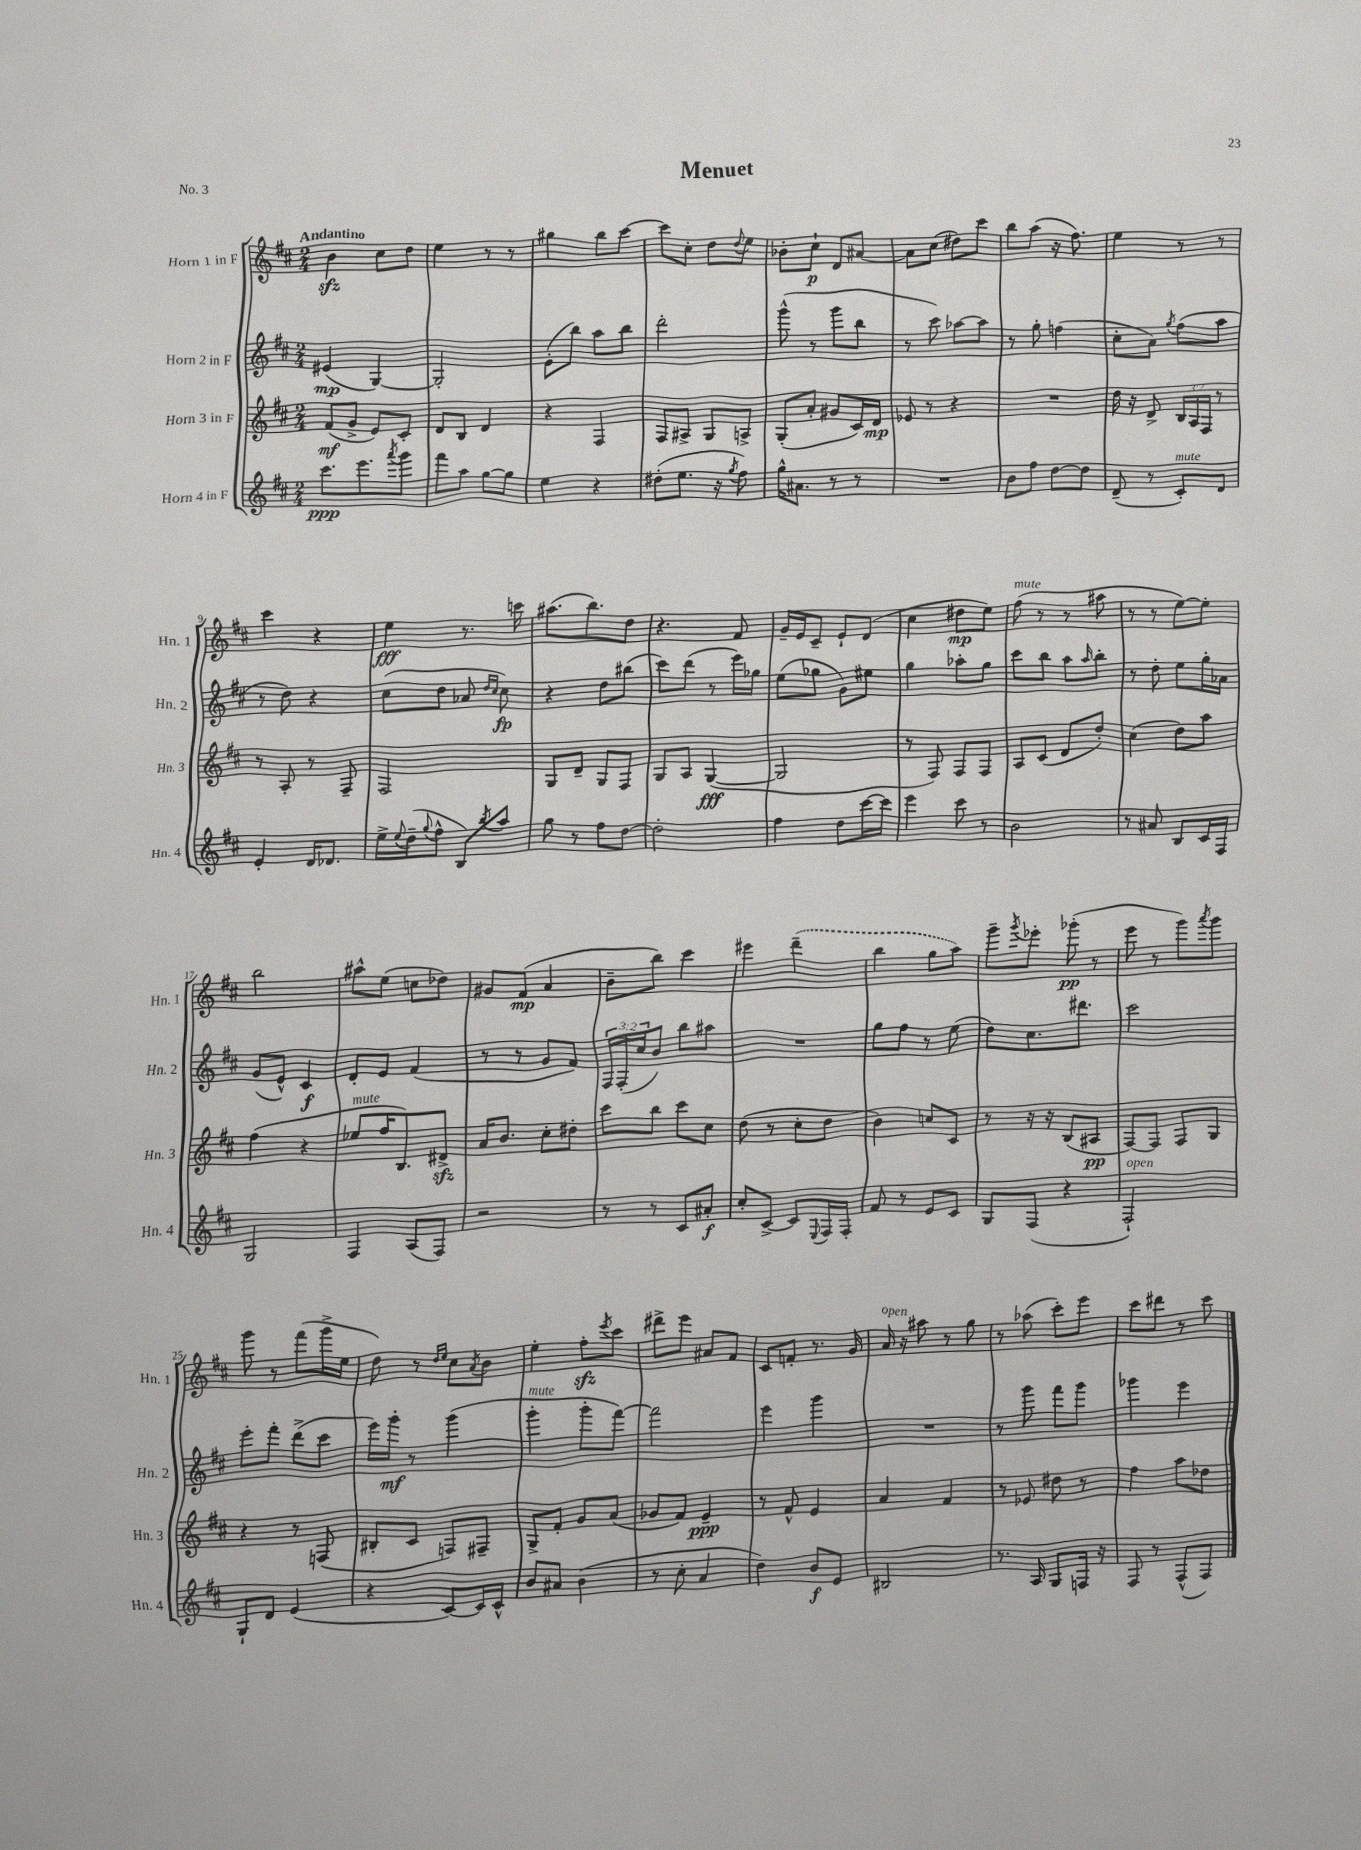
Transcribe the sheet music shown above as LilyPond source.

\header { title = "Menuet" piece = "No. 3" }
<<
\new StaffGroup <<
\new Staff = "s0" \with { instrumentName = "Horn 1 in F" shortInstrumentName = "Hn. 1" } {
    \clef treble \key d \major \numericTimeSignature \time 2/4 \tempo "Andantino"
    b'4\sfz cis''8 d''8 |
    e''4 r8 r8 |
    gis''4 b''8 cis'''8~ |
    cis'''8 cis''8-. d''8 \appoggiatura { d''8 } e''8 |
    bes'8-. cis''8-!\p d'8 ais'8~ |
    ais'8 cis''8( dis''8) cis'''8 |
    b''8 a''8( r16 fis''8.) |
    e''4 r8 r8 |
    cis'''4 r4 |
    e''4\fff r8. c'''16 |
    ais''8.( b''8.) d''8 |
    r4. fis'8 |
    g'16-- e'16 cis'8-- e'8-! d'8( |
    cis''4 dis''8\mp e''8) |
    fis''8^\markup { \italic "mute" }( r8 r8 ais''8 |
    r8 r8 e''8~) e''8-. |
    b''2 |
    ais''8-^ e''8( c''8 des''8) |
    gis'8 fis'8\mp( a'4 |
    b'8-- b''8) cis'''4 |
    eis'''4 \once \slurDashed d'''4--( |
    b''4 g''8 a''8) |
    g'''8-- \acciaccatura { g'''8 } ees'''8-. ges'''8-.\pp( r8 |
    e'''8 r8 g'''8) \acciaccatura { a'''8 } g'''8 |
    g'''8 r8 fis'''8( g'''16-> e''16 |
    d''8) r8 \grace { d''16 e''16 } cis''8 \acciaccatura { a'8 } b'8 |
    e''4-. fis''8-.\sfz \acciaccatura { e'''8 } cis'''8 |
    dis'''8-> e'''8 ais'8 fis'8 |
    cis'8 f'8-. r8. g'16 |
    a'16^\markup { \italic "open" } r16 ais''8 r8 g''8 |
    r8 aes''8( cis'''8-.) e'''8 |
    cis'''8 dis'''8 r8 cis'''8 \bar "|." |
}
\new Staff = "s1" \with { instrumentName = "Horn 2 in F" shortInstrumentName = "Hn. 2" } {
    \clef treble \key d \major \numericTimeSignature \time 2/4 \override Staff.TupletNumber.text = #tuplet-number::calc-fraction-text
    eis'4\mp( g4~) |
    g2-. |
    e'8-.( b''8) a''8 b''8 |
    d'''2-. |
    g'''8-^( r8 g'''8 b''8 |
    r8 cis'''8) aes''8~ aes''8 |
    r8 g''8-. f''4( |
    cis''8-. a'8) \acciaccatura { g''8 } fis''8( a''8 |
    r8 d''8) r4 |
    cis''8( d''8 aes'8 \grace { d''16 cis''16 } cis''8\fp) |
    r4 d''8 bis''8( |
    cis'''8) d'''8( r8 e'''16) ges''16 |
    e''8( ges''8 g'8) eis''8 |
    g''4 aes''8-. g''8 |
    cis'''8 b''8 a''8 \grace { a''16 } b''8-. |
    r8 d''8-. e''8 g''16-. aes'16 |
    g'8( e'8-^) cis'4\f |
    d'8-. e'8 fis'4( |
    r8 r8 g'8 fis'8) |
    \tuplet 3/2 { fis16 fis16-.( cis''16 } b'8) b''8 ais''8 |
    R2 |
    g''8 fis''8 r8 e''8( |
    d''8) cis''8. dis'''8. |
    cis'''2 |
    e'''8-. fis'''8-. d'''8->( cis'''8 |
    e'''16) g'''16-.\mf r8 g'''4( |
    g'''4-.^\markup { \italic "mute" } g'''8-. fis'''8~) |
    fis'''2 |
    e'''4 g'''4 |
    R2 |
    r8 g'''8 fis'''8 g'''8 |
    ges'''4 e'''4 \bar "|." |
}
\new Staff = "s2" \with { instrumentName = "Horn 3 in F" shortInstrumentName = "Hn. 3" } {
    \clef treble \key d \major \numericTimeSignature \time 2/4 \override Staff.TupletNumber.text = #tuplet-number::calc-fraction-text
    fis'8\mf( g'8-> e'8) cis'8-. |
    d'8 b8 d'4 |
    r4 fis4 |
    fis8 ais8-> g8 a8-> |
    g8-.( a'8-. gis'8 cis'16) d'16\mp |
    ees'8 r8 r4 |
    R2 |
    d''16 r16 d'8-> \tuplet 3/2 { b16 a16 fis16 } r8 |
    r8 a8-. r8 fis8-- |
    fis2 |
    g8 d'8-- g8 fis8 |
    g8 a8 g4~\fff( |
    g2 |
    r8 fis8) fis8 fis8 |
    a8 cis'8( d'8 d''8-.) |
    cis''4( d''8) a''8 |
    fis''4( r4 |
    ees''8^\markup { \italic "mute" } fis''16 b8.) dis'8->\sfz |
    a'16 b'8. cis''8-. dis''8-. |
    cis'''8 b''8 cis'''8 cis''8 |
    d''8( r8 cis''8-. d''8 |
    b'4) c''8 cis'8 |
    r8 r16 r16 b8( ais8\pp |
    fis8~) fis8 fis8 g8 |
    r4 r8 f8( |
    bis8-. cis'8 f8) fis8-- |
    g8-> fis'8-. g'8 a'8( |
    ges'8 fis'8) e'4--\ppp |
    r8 fis'8-^ e'4 |
    a'4 fis'4 |
    r8 ees'8 dis''8 r8 |
    fis''4 a''8 des''8 \bar "|." |
}
\new Staff = "s3" \with { instrumentName = "Horn 4 in F" shortInstrumentName = "Hn. 4" } {
    \clef treble \key d \major \numericTimeSignature \time 2/4
    cis'''8.\ppp e'''8. \acciaccatura { a'''8 } g'''8 |
    fis'''8 a''8 g''8~ g''8 |
    e''4 r4 |
    dis''8-.( e''8. r16 \acciaccatura { g''8 } fis''8) |
    g''16-^ ais'8. r8 r8 |
    R2 |
    b'8 fis''8 d''8~ d''8 |
    d'8--( r8 cis'8-.^\markup { \italic "mute" }) d'8 |
    e'4-. d'16 des'8. |
    e''16-> \appoggiatura { e''8 } d''16--( \appoggiatura { g''8 } fis''8-^ b8) \acciaccatura { b''8 } a''8 |
    g''8 r8 fis''8 d''8~ |
    d''2-. |
    fis''4 d''8 cis'''16~ cis'''16 |
    e'''4 cis'''8 r8 |
    b'2 |
    r8 ais'8 b8 cis'16 fis16 |
    g2 |
    fis4 a8( fis8) |
    r2 |
    r8 r8 cis'8 ais'8-.\f |
    cis''8-. cis'8~-> cis'8 \appoggiatura { e8 } fis16 fis16-. |
    fis'8 r8 e'8 cis'8 |
    g8 fis8( r4 |
    fis2-!^\markup { \italic "open" }) |
    g8-! d'8 e'4( |
    r4 cis'8~) cis'16 cis'16-^ |
    b'8 ais'8 b'4( |
    r8 cis''8-. a'4 |
    d''4) b'8\f e'8 |
    bis2 |
    r8. a16 g8 f16 r16 |
    fis8 r8 fis8-^( fis8) \bar "|." |
}
>>
>>
